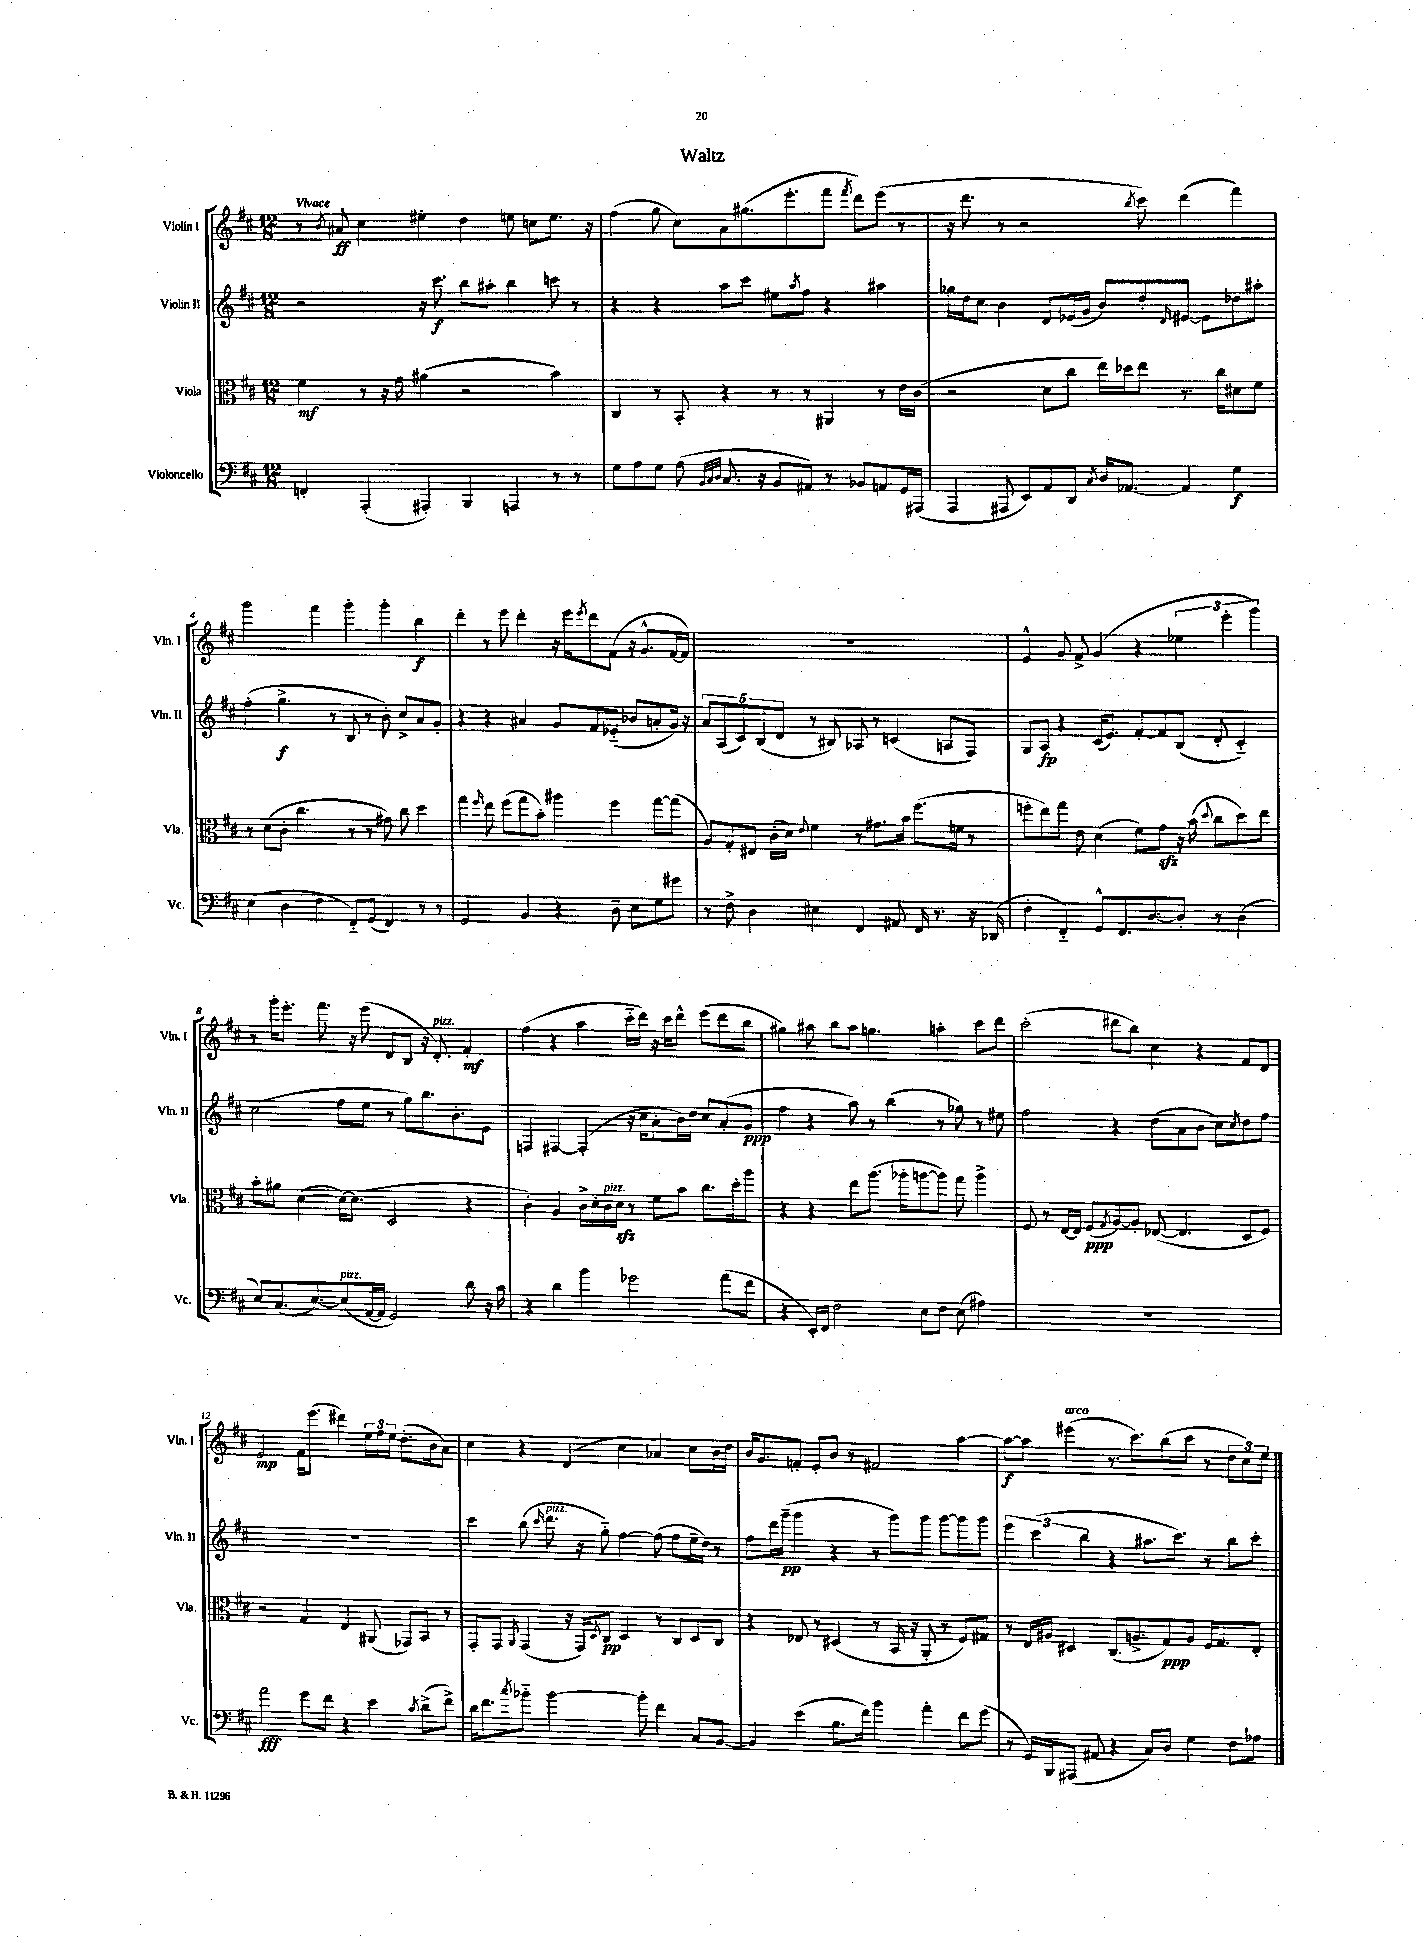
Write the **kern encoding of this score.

**kern	**dynam	**kern	**dynam	**kern	**dynam	**kern	**dynam
*part4	*part4	*part3	*part3	*part2	*part2	*part1	*part1
*staff4	*staff4	*staff3	*staff3	*staff2	*staff2	*staff1	*staff1
*I"Violoncello	*	*I"Viola	*	*I"Violin II	*	*I"Violin I	*
*I'Vc.	*	*I'Vla.	*	*I'Vln. II	*	*I'Vln. I	*
*clefF4	*	*clefC3	*	*clefG2	*	*clefG2	*
*k[f#c#]	*	*k[f#c#]	*	*k[f#c#]	*	*k[f#c#]	*
*M12/8	*	*M12/8	*	*M12/8	*	*M12/8	*
=1	=1	=1	=1	=1	=1	=1	=1
!	!	!	!	!	!	!LO:TX:a:B:t=Vivace	!
4FFn'/	.	4f#\	mf	2r	.	8r	.
.	.	.	.	.	.	8qb/	.
.	.	.	.	.	.	8a#X/	ff
(4AAA'/	.	8r	.	.	.	4cc#\	.
.	.	16r	.	.	.	.	.
.	.	16g\	.	.	.	.	.
4AAA#X'/)	.	(4a#X\	.	16r	.	4ee#X'\	.
.	.	.	.	8.ccc#\	f	.	.
4BBB/	.	2r	.	8bb\L	.	4dd\	.
.	.	.	.	8aa#X'\J	.	.	.
4AAAn/	.	.	.	4bb\	.	8een\	.
.	.	.	.	.	.	8ccn\L	.
8r	.	4b\)	.	8cccn\	.	8.ee\J	.
8r	.	.	.	8r	.	.	.
.	.	.	.	.	.	16r	.
=2	=2	=2	=2	=2	=2	=2	=2
8G\L	.	4C#/	.	4r	.	(4ff#\	.
8A\	.	.	.	.	.	.	.
8G\J	.	8r	.	4r	.	8gg\	.
(8A\	.	8BB'/	.	.	.	8cc#\L)	.
32qqBB/LLL	.	.	.	.	.	.	.
32qqC#/	.	.	.	.	.	.	.
32qqD/JJJ	.	.	.	.	.	.	.
8.C#/	.	4r	.	8aa\L	.	8a\	.
.	.	.	.	8ccc#\J	.	(8.gg#X\	.
16r	.	.	.	.	.	.	.
8BB/L	.	8r	.	8ee#X\L	.	.	.
.	.	.	.	.	.	8.eee'\	.
.	.	.	.	8qaa/	.	.	.
8AA#X/J)	.	8r	.	8ff#\J	.	.	.
8r	.	4AA#X/	.	4r	.	8fff#\J	.
.	.	.	.	.	.	8qfff#/	.
8BB-X/L	.	.	.	.	.	8ddd\L)	.
8AAn/	.	8r	.	4aa#X\	.	(8eee\J	.
16GG/L	.	16e\LL	.	.	.	8r	.
(16AAA#X/JJ	.	(16c#\JJ	.	.	.	.	.
=3	=3	=3	=3	=3	=3	=3	=3
4AAA/	.	2r	.	16gg-X\LL	.	16r	.
.	.	.	.	16dd\J	.	8.ddd\	.
.	.	.	.	8cc#\J	.	.	.
8AAA#X/	.	.	.	4b\	.	8r	.
8EE/L)	.	.	.	.	.	2r	.
8AA/	.	8d\L	.	8d/L	.	.	.
8DD/J	.	8cc#\J	.	(16e-X/L	.	.	.
.	.	.	.	16g/JJ	.	.	.
8qC#/	.	.	.	.	.	.	.
16D/KL	.	16ee\LL)	.	8b/L)	.	.	.
[8.AA-X/J	.	16dd-X\J	.	.	.	.	.
.	.	.	.	.	.	8qbb/	.
.	.	8ee\J	.	8dd'/	.	8ccc#\)	.
.	.	.	.	16qqd/	.	.	.
4AA-/]	.	8.r	.	[8e#X/J	.	(4ddd\	.
.	.	.	.	8e#\L]	.	.	.
.	.	16cc#\KL	.	.	.	.	.
4G\	f	8d#X\	.	8dd-X\	.	4fff#\)	.
.	.	8f#\J	.	8aa#X'\J	.	.	.
!!LO:LB:g=z
=4	=4	=4	=4	=4	=4	=4	=4
(4E\	.	8r	.	(4ff#'\	.	2ggg\	.
.	.	(8d\L	.	.	.	.	.
4D\	.	8c#'\J	.	4.gg^\	f	.	.
.	.	4.cc#\	.	.	.	.	.
4F#\	.	.	.	.	.	4fff#\	.
.	.	.	.	8r	.	.	.
8FF#/L)	.	8r	.	8B/	.	4ggg'\	.
(8GG/J	.	8r	.	8r	.	.	.
4FF#/)	.	8g#X\)	.	8b'\)	.	4ggg'\	.
.	.	8cc#\	.	8cc#^/L	.	.	.
8r	.	4dd\	.	8a/	.	4bb\	f
8r	.	.	.	8g'/J	.	.	.
=5	=5	=5	=5	=5	=5	=5	=5
2GG/	.	4gg\	.	4r	.	4ddd'\	.
.	.	16qqff#/	.	.	.	.	.
.	.	8ee\	.	4r	.	8r	.
.	.	(8ff#\L	.	.	.	8eee\	.
4BB/	.	8gg\	.	4a#X/	.	4ddd'\	.
.	.	8b'\J)	.	.	.	.	.
4r	.	4aa#X\	.	8g/L	.	16r	.
.	.	.	.	.	.	16eee\KL	.
.	.	.	.	.	.	8qeee/	.
.	.	.	.	8f#/	.	8ddd\	.
8D~\	.	4ff#\	.	(8e-X/J	.	(8f#\J	.
8E\L	.	.	.	8b-X/L	.	16r	.
.	.	.	.	.	.	8.g^^/L	.
8G\	.	[8gg\L	.	8an'/	.	.	.
8g#X\J	.	(8gg\J]	.	16g/Jk)	.	[16f#/L	.
.	.	.	.	16r	.	16f#/JJ])	.
=6	=6	=6	=6	=6	=6	=6	=6
8r	.	8A/L)	.	10a/L	.	1.r	.
.	.	.	.	(10A/	.	.	.
8F#^\	.	8G'/	.	.	.	.	.
.	.	.	.	10c#/)	.	.	.
4D\	.	8E#X/J	.	.	.	.	.
.	.	.	.	(10B/	.	.	.
.	.	(16c#'\LL	.	.	.	.	.
.	.	.	.	10d/J	.	.	.
.	.	16d\JJ)	.	.	.	.	.
.	.	8qqe/	.	.	.	.	.
4E#X\	.	4f#\	.	8r	.	.	.
.	.	.	.	8B#X/)	.	.	.
4FF#/	.	8r	.	8A-X/	.	.	.
.	.	8.g#X\L	.	8r	.	.	.
8AA#X/	.	.	.	(4cn/	.	.	.
.	.	16b\Jk	.	.	.	.	.
16FF#/	.	(8.ff#\L	.	.	.	.	.
8.r	.	.	.	.	.	.	.
.	.	.	.	8An/L	.	.	.
.	.	16fn\Jk	.	.	.	.	.
16r	.	8r	.	8F#/J)	.	.	.
(16DD-X/	.	.	.	.	.	.	.
=7	=7	=7	=7	=7	=7	=7	=7
4F#'\	.	8ffn'\L	.	8G/L	.	4e^^/	.
.	.	8ee\)	.	8A/J	fp	.	.
4FF#/)	.	8gg\J	.	4r	.	8g/	.
.	.	8e\	.	.	.	8f#^/	.
8GG^^/L	.	(4d\	.	(16c#/KL	.	(4g/	.
.	.	.	.	8.e/J)	.	.	.
8.FF#/	.	.	.	.	.	.	.
.	.	8f#\L)	.	[8f#'/L	.	4r	.
[8.D/	.	.	.	.	.	.	.
.	.	8gzz\J	.	8f#/]	.	.	.
8D'/J]	.	16r	.	(8B/J	.	6ee-X\	.
.	.	(16b\	.	.	.	.	.
.	.	8qqdd/	.	.	.	.	.
8r	.	8cc#\L	.	8d'/	.	.	.
.	.	.	.	.	.	6eee'\	.
(4D\	.	8dd\)	.	4c#/)	.	.	.
.	.	.	.	.	.	6ggg\)	.
.	.	8ee\J	.	.	.	.	.
!!LO:LB:g=z
=8	=8	=8	=8	=8	=8	=8	=8
8E/L)	.	8b'\L	.	(2cc#\	.	8r	.
(8.C#/	.	8a#X\J	.	.	.	16ggg'\KL	.
.	.	.	.	.	.	8.eee'\J	.
.	.	([4d\	.	.	.	.	.
[8.E/)	.	.	.	.	.	.	.
.	.	.	.	.	.	8.fff#\	.
!LO:TX:a:i:t=pizz.	!	!	!	!	!	!	!
(8E/]	.	16d\KL_)	.	8ff#\L	.	.	.
.	.	(8.d\J]	.	.	.	16r	.
[16AA/L	.	.	.	8ee\J	.	(8eee\	.
16AA/JJ]	.	.	.	.	.	.	.
2GG/)	.	2D/	.	8r	.	8d/L	.
.	.	.	.	8gg\L)	.	8B/J	.
.	.	.	.	8.bb\	.	16r	.
!	!	!	!	!	!	!LO:TX:a:i:t=pizz.	!
.	.	.	.	.	.	8.d'/)	.
.	.	.	.	8.b'\	.	.	.
8d\	.	4r	.	.	.	4f#'/	mf
16r	.	.	.	8e\J	.	.	.
16c#\	.	.	.	.	.	.	.
=9	=9	=9	=9	=9	=9	=9	=9
4r	.	4c#'\)	.	4Fn/	.	(4ff#\	.
4d\	.	4A/	.	[4F#X/	.	4r	.
4b\	.	16c#^\LL	.	(4F#'/]	.	4aa\	.
.	.	16d'\	.	.	.	.	.
!	!	!LO:TX:a:i:t=pizz.	!	!	!	!	!
.	.	16c#\	.	.	.	.	.
.	.	16dzz\JJ	.	.	.	.	.
2g-X\	.	8r	.	16r	.	16ccc#\LL	.
.	.	.	.	16cc#\KL	.	16ddd\JJ)	.
.	.	8f#\L	.	8a'\	.	16r	.
.	.	.	.	.	.	16ccc#\KL	.
.	.	8b\J	.	16b\L)	.	8ddd^^\J	.
.	.	.	.	16dd\JJ	.	.	.
.	.	8.cc#\L	.	8cc#/L	.	(8eee\L	.
(8a\L	.	.	.	(8a'/	.	8ddd\	.
.	.	16dd'\k	.	.	.	.	.
8f#\J	.	8aa\J	.	8g/J	ppp	8bb\J	.
=10	=10	=10	=10	=10	=10	=10	=10
4r	.	4r	.	4ff#\	.	4gg#X\)	.
16EE'/LL)	.	4r	.	4r	.	8aa#X\	.
16FF#/JJ	.	.	.	.	.	.	.
2F#\	.	.	.	.	.	8bb\L	.
.	.	8ee\L	.	8aa\)	.	8aa#\J	.
.	.	(8.aa\J	.	8r	.	4.ggn\	.
.	.	.	.	(4bb\	.	.	.
.	.	16aa-X'\KL	.	.	.	.	.
8E\L	.	[8aan\	.	.	.	.	.
8F#\J	.	8aa\J])	.	8r	.	4aan'\	.
(8E\	.	8gg\	.	8gg-X\)	.	.	.
4A#X\)	.	4aa^\	.	8r	.	8ccc#\L	.
.	.	.	.	8ee#X\	.	8ddd\J	.
=11	=11	=11	=11	=11	=11	=11	=11
1.r	.	8F#/	.	2ff#\	.	(2ccc#'\	.
.	.	8r	.	.	.	.	.
.	.	[16E/LL	.	.	.	.	.
.	.	16E/JJ]	.	.	.	.	.
.	.	(8F#/L	ppp	.	.	.	.
.	.	8qG/	.	.	.	.	.
.	.	[8A/)	.	4r	.	8ddd#X\L	.
.	.	8A'/J]	.	.	.	8bb\J)	.
.	.	([8E-X/	.	(8dd\L	.	4cc#\	.
.	.	4.E-/]	.	8a\	.	.	.
.	.	.	.	8b\J	.	4r	.
.	.	.	.	8cc#\L)	.	.	.
.	.	.	.	8qcc#/	.	.	.
.	.	8D/L	.	8dd\	.	8f#/L	.
.	.	8F#/J)	.	8ff#\J	.	8d/J	.
!!LO:LB:g=z
=12	=12	=12	=12	=12	=12	=12	=12
2a\	fff	2r	.	1.r	.	2e/	mp
8g\L	.	4G/	.	.	.	16f#\KL	.
.	.	.	.	.	.	(8.eee\J	.
8f#\J	.	.	.	.	.	.	.
4r	.	4E/	.	.	.	4ddd#X\)	.
4e\	.	(8AA#X/	.	.	.	24ee\LL	.
.	.	.	.	.	.	24ff#\	.
.	.	.	.	.	.	24ee\JJ	.
.	.	8GG-X/L)	.	.	.	(8.dd'\L	.
8qc#/	.	.	.	.	.	.	.
(8d^\L	.	8BB/J	.	.	.	.	.
.	.	.	.	.	.	16b\k	.
8f#^\J)	.	8r	.	.	.	8a\J)	.
=13	=13	=13	=13	=13	=13	=13	=13
16d\KL	.	8GG'/L	.	4ccc#\	.	4cc#\	.
8.f#\	.	.	.	.	.	.	.
.	.	8GG/J	.	.	.	.	.
8qcc#/	.	8qAA/	.	.	.	.	.
8b-X\J	.	(4GG/	.	(8bb\	.	4r	.
.	.	.	.	16qqccc#/	.	.	.
!	!	!	!	!LO:TX:a:i:t=pizz.	!	!	!
[2b-\	.	.	.	8.ddd\	.	.	.
.	.	16r	.	.	.	(4d/	.
.	.	16GG/KL)	.	16r	.	.	.
.	.	8qD/	.	.	.	.	.
.	.	8C#/J	pp	8gg\)	.	.	.
.	.	4D/	.	[4ff#\	.	4cc#\	.
8b-'\]	.	.	.	.	.	.	.
4f#\	.	8r	.	(8ff#\]	.	4a-X/)	.
.	.	8C#/L	.	8ff#\L	.	.	.
8C#/L	.	8D/	.	16ee~\L	.	8cc#\L	.
.	.	.	.	16dd\JJ)	.	.	.
[8BB/J	.	8C#/J	.	8r	.	16b\L	.
.	.	.	.	.	.	16dd\JJ	.
=14	=14	=14	=14	=14	=14	=14	=14
4BB/]	.	4r	.	8ff#\L	.	16b/KL	.
.	.	.	.	.	.	8.g/	.
.	.	.	.	16ddd\L	.	.	.
.	.	.	.	(16ggg~\JJ	pp	.	.
(4e\	.	8E-X/	.	4ggg\	.	8fn'/J	.
.	.	8r	.	.	.	8e'/L	.
8.B\L	.	(4D#X/	.	4r	.	8b/J	.
.	.	.	.	.	.	8r	.
16f#\Jk)	.	.	.	.	.	.	.
4b\	.	8r	.	8r	.	2f#X/	.
.	.	16BB/	.	8ggg\L)	.	.	.
.	.	16r	.	.	.	.	.
4a'\	.	8AA'/	.	8ggg\J	.	.	.
.	.	8r	.	[8ggg\L	.	.	.
8f#\L	.	8F#/L)	.	8ggg\]	.	[4aa\	.
(8g\J	.	8G#X/J	.	8ggg\J	.	.	.
=15	=15	=15	=15	=15	=15	=15	=15
8r	.	8r	.	6eee\	.	8aa\L_	f
16GG/LL)	.	16E/LL	.	.	.	8aa\J]	.
.	.	.	.	(6ccc#\	.	.	.
16BBB/J	.	16A#X/JJ	.	.	.	.	.
!	!	!	!	!	!	!LO:TX:a:i:t=arco	!
(8AAA#X/J	.	4D#X/	.	.	.	(4eee#X\	.
.	.	.	.	6bb\	.	.	.
8AA#X/	.	.	.	.	.	.	.
4r	.	(8.C#/L	.	4r	.	8.r	.
.	.	8.An^/	.	.	.	8.ccc#\L)	.
8C#/L)	.	.	.	8.aa#X\L	.	.	.
8D/J	.	8G/)	ppp	.	.	(8bb\	.
.	.	.	.	8.ccc#\J)	.	.	.
4G\	.	8A/J	.	.	.	8ccc#\J	.
.	.	16F#/KL	.	8r	.	8r	.
.	.	8.G/	.	.	.	.	.
8F#\L	.	.	.	8bb\L	.	12dd\L	.
.	.	.	.	.	.	12cc#\)	.
8A-X\J	.	8E'/J	.	8ccc#'\J	.	.	.
.	.	.	.	.	.	12ee\J	.
==	==	==	==	==	==	==	==
*-	*-	*-	*-	*-	*-	*-	*-
